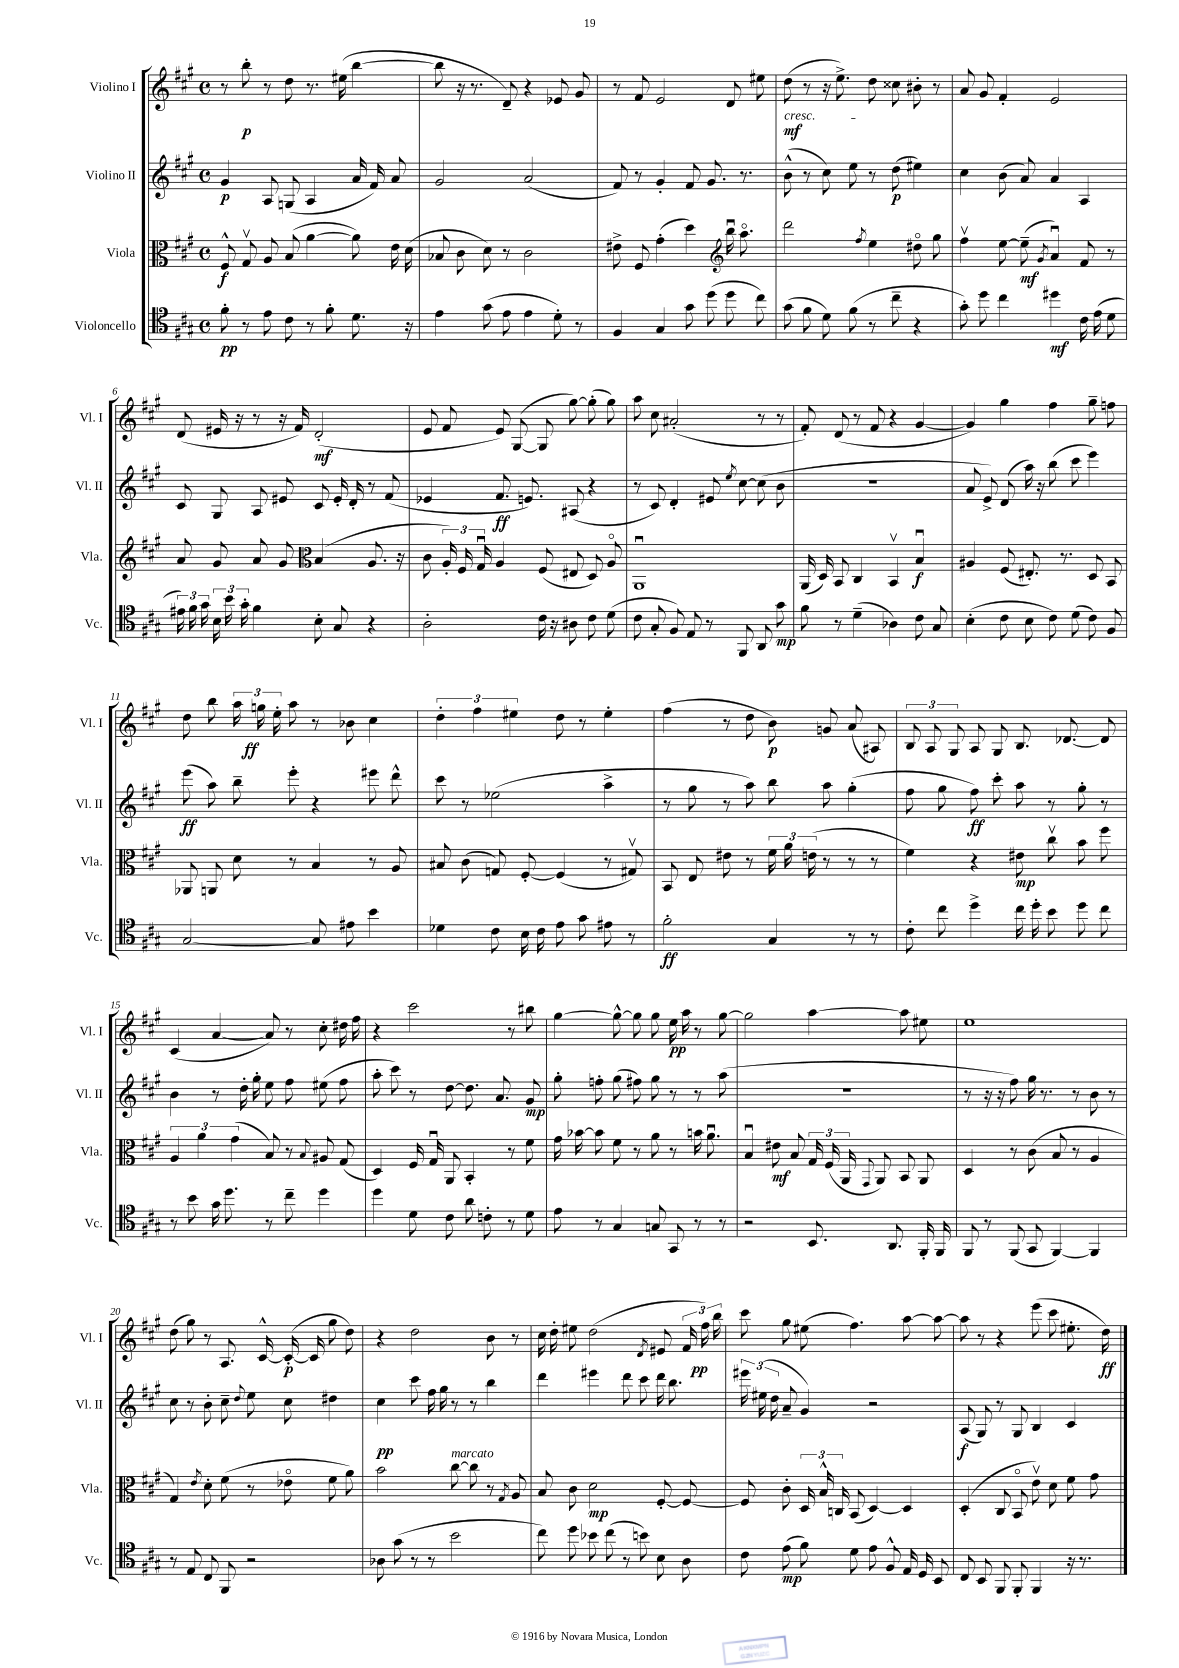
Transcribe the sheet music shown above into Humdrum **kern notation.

**kern	**kern	**kern	**kern
*staff4	*staff3	*staff2	*staff1
*clefC4	*clefC3	*clefG2	*clefG2
*k[f#c#g#]	*k[f#c#g#]	*k[f#c#g#]	*k[f#c#g#]
*M4/4	*M4/4	*M4/4	*M4/4
*met(c)	*met(c)	*met(c)	*met(c)
8f#'	8F#^^	4g#	8r
8r	8G#v	.	8bb'
8e	8A	8A	8r
8c#	(8B	(8G	8dd
8r	[4a	4A	8.r
8f#'	.	.	.
.	.	.	(16ee#
8.d	8a])	16a	[4bb
.	.	16f#)	.
.	16e	8a	.
16r	(16d	.	.
=	=	=	=
4e	8B-	2g#	8bb]
.	8c#	.	16r
.	.	.	8.r
(8g#	8d)	.	.
8e	8r	.	8d~)
4e	2c#	(2a	4r
8d')	.	.	8e-
8r	.	.	8g#
=	=	=	=
4F#	8e#^	8f#)	8r
.	8F#	8r	8f#
4G#	(4g#'	4g#'	2e
8g#	4dd)	8f#	.
(8dd	.	8.g#	.
*	*clefG2	*	*
8dd	16bbu	.	8d
.	8.aao	8.r	.
8cc#)	.	.	8ee#
=	=	=	=
(8g#	2ddd	(8b^^	(8dd
8f#	.	8r	8r
8d)	.	8cc#)	16r
.	.	.	8.ee^)
(8f#	.	8ee	.
.	8qff#	.	.
8r	4ee	8r	8dd
8cc#~	.	(8dd	8cc##
4r	8dd#o	4ee#)	8b#'
.	8gg#	.	8r
=	=	=	=
8g#')	4ff#v	4cc#	8a
8dd	.	.	8g#
4cc#	[8ee	(8b	4f#'
.	(8ee~]	8a)	.
.	8qg#	.	.
4dd#	4au)	4a	2e
16c#	8f#	4A	.
(16e	.	.	.
8d	8r	.	.
=	=	=	=
24e#)	8a	8c#	(8d
24f#	.	.	.
24g#	.	.	.
24B	8g#	8G#	16e#
24b	.	.	.
.	.	.	16r
24g#'	.	.	.
4f#	8a	8A	8r
.	8g#	8e#	16r
.	.	.	16f#)
*	*clefC3	*	*
8B'	(4B	8c#	(2d'
8G#	.	16e#'	.
.	.	16d'	.
4r	8.A	8r	.
.	.	(8f#	.
.	16r	.	.
=	=	=	=
2A'	8c#	4e-	8e
.	24A')	.	8f#
.	24F#	.	.
.	24G#u	.	.
.	4A	8.f#	8e)
.	.	.	([8G#
.	.	8.e)	.
16c#	(8F#	.	8G#]
16r	.	.	.
8A#	8E#	(8A#	[8gg#)
8c#	8D)	4r	(8gg#']
(8d	8Ao	.	8gg#)
=	=	=	=
8c#	1AAu	8r	8aa
8G#'	.	8c#)	8cc#
8F#)	.	4d'	(2a#'
8E	.	.	.
8r	.	8e#	.
.	.	8qee	.
8FF#	.	[8cc#	.
8AA	.	(8cc#]	8r
8g#	.	8b	8r
=	=	=	=
8f#	(16AA	1r	8f#')
.	16D)	.	.
8r	8BB	.	(8d
(4d~	4C#	.	8r
.	.	.	8f#
4A-)	4BBv	.	4r
8c#	4Bu	.	[4g#
8G#	.	.	.
=	=	=	=
(4B'	4A#	8a	4g#])
.	.	8e^)	.
8c#	(8F#	(8d	4gg#
8B	8.E#')	16aa)	.
.	.	16r	.
8c#)	.	(8bb	4ff#
.	8.r	.	.
(8d	.	8ccc#	.
8c#)	8D	4eee)	8gg#~
8F#	8BB	.	8ff
=	=	=	=
[2G#	8AA-	(8eee	8dd
.	8AA	8aa)	8bb
.	8d	8bb~	24aa
.	.	.	24gg
.	.	.	24ee'
.	8r	8eee'	8aa
8G#]	4B	4r	8r
8e#	.	.	8b-
4b	8r	8eee#	4cc#
.	8A	8ddd^^	.
=	=	=	=
4d-	8B#	8ccc#	6dd'
.	(8c#	8r	.
.	.	.	6ff#
8c#	8G)	(2ee-	.
.	.	.	6ee#
16B	[8F#'	.	.
16c#	.	.	.
8e	(4F#]	.	8dd
8g#	.	.	8r
8e#	8r	4aa^	4ee#'
8r	8G#v)	.	.
=	=	=	=
2f#'	8BB	8r	(4ff#
.	8E	8gg#	.
.	8e#	8r	8r
.	8r	8aa)	8dd
4G#	24f#	8bb	8b)
.	24a	.	.
.	(24e	.	.
.	8r	8aa	8g
8r	8r	(4gg#'	(8a
8r	8r	.	8A#)
=	=	=	=
8c#'	4f#)	8ff#	12B
.	.	.	12A
8cc#	.	8gg#	.
.	.	.	12G#
4dd^	4r	8ff#)	8A
.	.	8ccc#'	8G#
16cc#	8e#	8aa	8.B
16dd'	.	.	.
8b	8cc#v	8r	.
.	.	.	[8.d-
8dd	8b	8gg#'	.
8cc#	8ff#	8r	8d-]
=	=	=	=
8r	6A	4b	(4c#
8b	.	.	.
.	6a	.	.
16g#	.	8r	[4a
8.dd	.	.	.
.	(6g#	.	.
.	.	16dd'	.
.	.	16gg#'	.
8r	8B)	8ee	8a])
8cc#~	8r	8ff#	8r
.	8qqB	.	.
4dd	8A#	(8ee#	8cc#'
.	(8G#	8ff#	16dd#
.	.	.	16ff#
=	=	=	=
4dd	4D)	8aa'	4r
.	.	8ccc#)	.
8d	16F#	8r	2ccc#
.	16G#u	.	.
8c#	8AA	[8dd	.
8a	4BB'	8.dd]	.
8c'	.	.	.
.	.	8.a	.
8r	8r	.	8r
8d	8f#	8g#	8bb#
=	=	=	=
8e	16g#	8gg#'	[4gg#
.	[16b-	.	.
8r	8b-]	8ff'	.
4G#	8f#	(8gg#	8gg#^^_
.	8r	8ff#)	8gg#]
8G	8a	8gg#	8gg#
8GG#	8r	8r	16ee
.	.	.	16aa
8r	16b	8r	8r
.	8.au	.	.
8r	.	(8aa	[8gg#
=	=	=	=
2r	4Bu	1r	2gg#]
.	8e#	.	.
.	8B	.	.
8.BB	24G#	.	[4aa
.	(24F#	.	.
.	24AA	.	.
.	8qqGG#	.	.
.	8AA)	.	.
8.AA	.	.	.
.	8BB	.	8aa]
16FF#'	8AA	.	8ee#
16FF#	.	.	.
=	=	=	=
8FF#	4D	8r	1ee
8r	.	16r	.
.	.	16r	.
(8FF#	8r	8ff#)	.
8GG#	(8c#	16gg#	.
.	.	8.r	.
[4FF#)	8B	.	.
.	8r	8r	.
4FF#]	4A	8b	.
.	.	8r	.
=	=	=	=
8r	4G#)	8cc#	(8dd
8E	.	8r	8gg#)
.	8qe	.	.
8C#	8d'	8b'	8r
8FF#	(8f#	8cc#~	8.A
.	.	8qqdd	.
2r	8r	8ee	.
.	.	.	[16c#^^
.	8e-o	8cc#	(16c#'_
.	.	.	16c#]
.	8f#	4dd#	8gg#
.	8a)	.	8dd)
=	=	=	=
8A-	2b	4cc#	4r
(8g#	.	.	.
8r	.	8ccc#	2dd
8r	.	16ff#	.
.	.	16gg#	.
2b	[8cc#	8r	.
.	8cc#]	8r	.
.	8r	4bb	8b
.	8qG#	.	.
.	8A	.	8r
=	=	=	=
8cc#)	8B	4ddd	16cc#
.	.	.	16dd'
8dd	8c#	.	8ee#
8b-	2d	4eee#	(2dd
(8cc#	.	.	.
8r	.	8ddd	.
8b)	.	8ccc#	.
.	.	.	8qd
8B	[8F#'	16ddd	8e#
.	.	8.bb	.
8A	8F#_	.	24f#
.	.	.	24ff#)
.	.	.	24bb
=	=	=	=
8c#	8F#]	24eee#	8ccc#
.	.	(24ee#	.
.	.	24dd	.
(8e	8c#'	8a~	8gg#
8f#)	24D	4g#)	(8ee#
.	24B^^	.	.
.	24C	.	.
8d	(8BB	.	4.ff#)
8e	[4D)	2r	.
8F#^^	.	.	.
16E	4D]	.	[8aa
16D	.	.	.
8BB	.	.	8aa_
=	=	=	=
8C#	(4D'	(8A	8aa]
8BB	.	8G#)	8r
8FF#	8C#	8r	4r
8FF#'	8BBo	8G#	.
4FF#	8ev)	4B	(8eee
.	8d	.	8ccc#
16r	8f#	4c#	8.ee#'
8.r	.	.	.
.	8g#	.	.
.	.	.	16dd)
==	==	==	==
*-	*-	*-	*-
